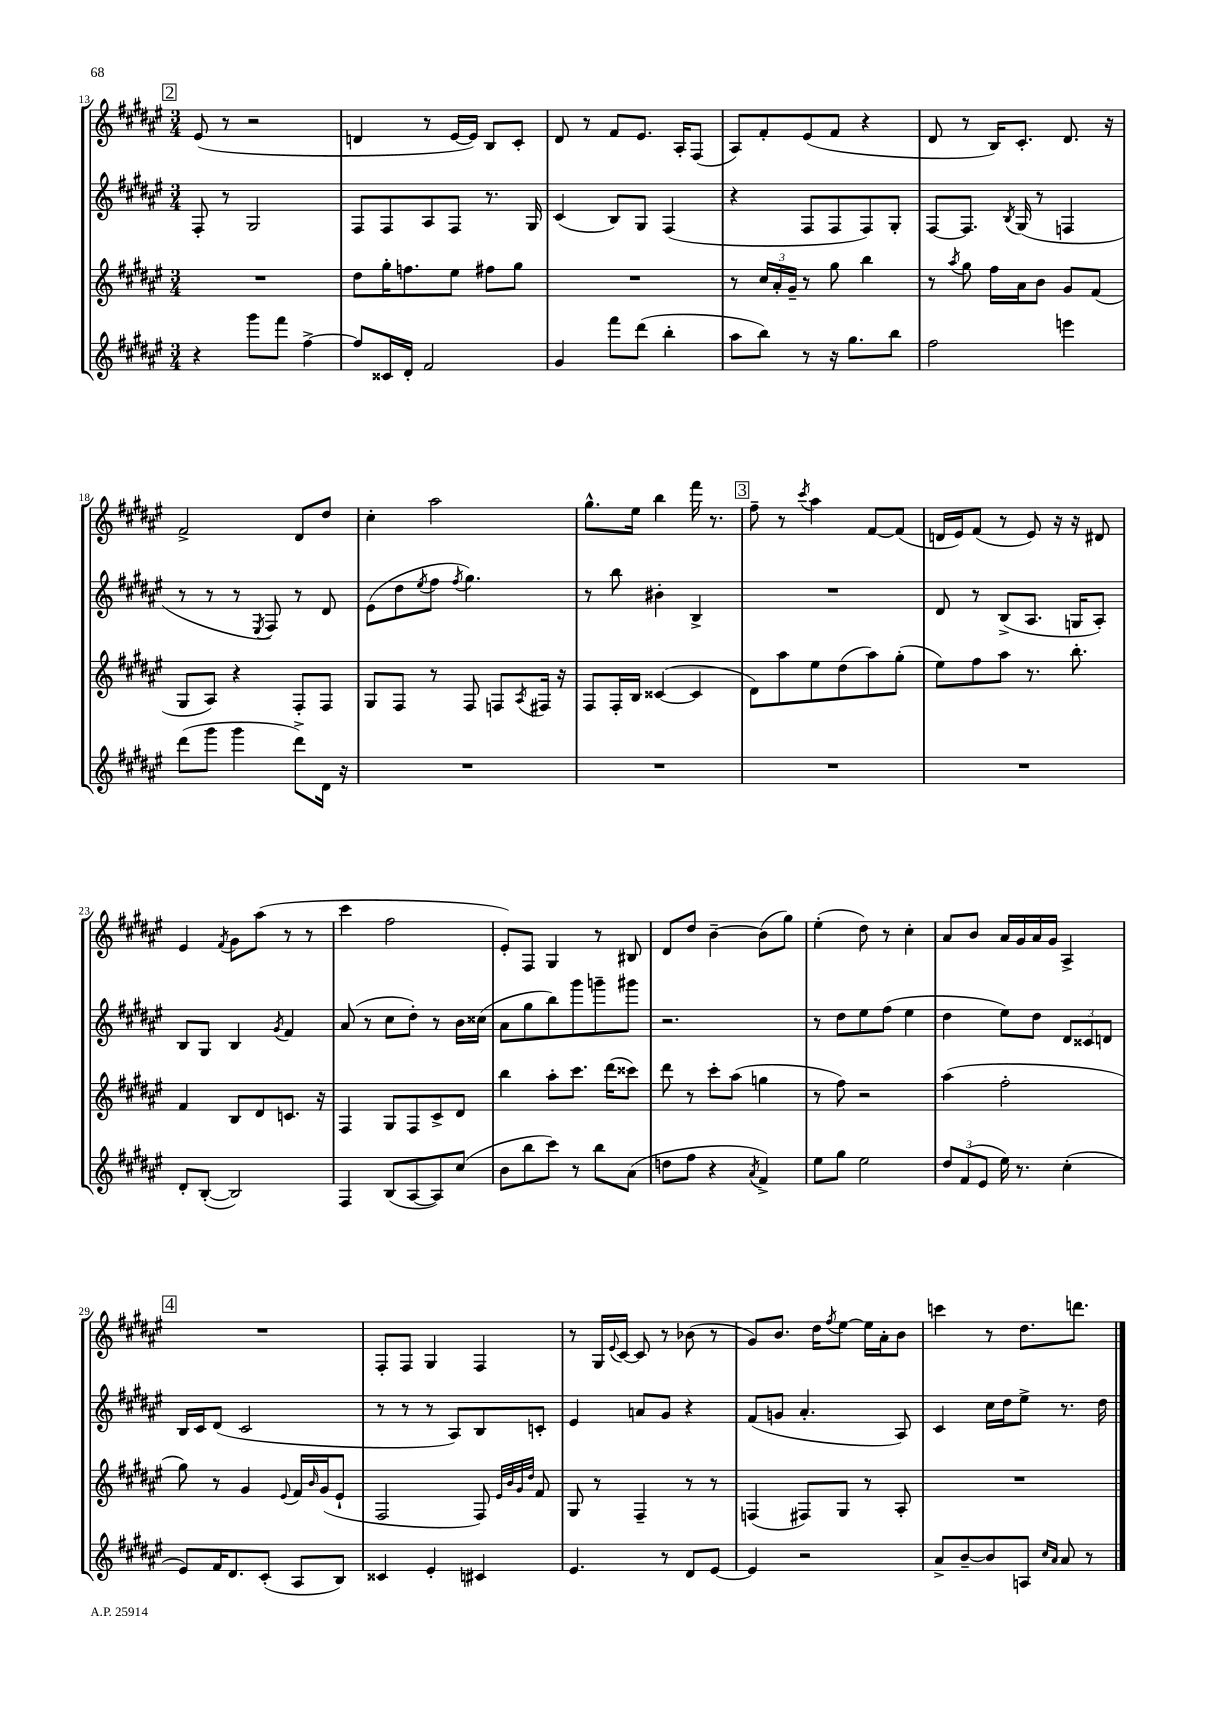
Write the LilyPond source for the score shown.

<<
\new StaffGroup <<
\new Staff = "s0" {
    \clef treble \key fis \major \numericTimeSignature \time 3/4
    \mark \markup { \box "2" } eis'8( r8 r2 |
    d'4 r8 eis'16~ eis'16) b8 cis'8-. |
    dis'8 r8 fis'8 eis'8. ais16-. fis8( |
    ais8) fis'8-. eis'8( fis'8 r4 |
    dis'8 r8 b16) cis'8.-. dis'8. r16 |
    fis'2-> dis'8 dis''8 |
    cis''4-. ais''2 |
    gis''8.-^ eis''16 b''4 fis'''16 r8. |
    \mark \markup { \box "3" } fis''8-- r8 \acciaccatura { cis'''8 } ais''4 fis'8~ fis'8( |
    d'16 eis'16) fis'8( r8 eis'8) r16 r16 dis'8 |
    eis'4 \acciaccatura { fis'8 } gis'8 ais''8( r8 r8 |
    cis'''4 fis''2 |
    eis'8-.) fis8 gis4 r8 bis8 |
    dis'8 dis''8 b'4~-- b'8( gis''8) |
    eis''4-.( dis''8) r8 cis''4-. |
    ais'8 b'8 ais'16 gis'16 ais'16 gis'16 ais4-> |
    \mark \markup { \box "4" } R2. |
    fis8-. fis8 gis4 fis4 |
    r8 gis16 \appoggiatura { eis'8 } cis'16~ cis'8 r8 bes'8( r8 |
    gis'8) b'8. dis''16 \acciaccatura { fis''8 } eis''8~ eis''16 ais'16-. b'8 |
    c'''4 r8 dis''8. d'''8. \bar "|." |
}
\new Staff = "s1" {
    \clef treble \key fis \major \numericTimeSignature \time 3/4
    \mark \markup { \box "2" } fis8-. r8 gis2 |
    fis8 fis8 ais8 fis8 r8. gis16 |
    cis'4( b8) gis8 fis4( |
    r4 fis8 fis8 fis8) gis8-. |
    fis8~ fis8. \acciaccatura { b8 } gis16( r8 f4 |
    r8 r8 r8 \acciaccatura { eis8 } fis8) r8 dis'8 |
    eis'8( dis''8 \acciaccatura { eis''8 } fis''8 \acciaccatura { fis''8 } gis''4.) |
    r8 b''8 bis'4-. b4-> |
    \mark \markup { \box "3" } R2. |
    dis'8 r8 b8->( ais8. g16 ais8-.) |
    b8 gis8 b4 \acciaccatura { gis'8 } fis'4 |
    ais'8( r8 cis''8 dis''8-.) r8 b'16 cisis''16( |
    ais'8 gis''8 b''8) gis'''8 g'''8-- gis'''8 |
    r2. |
    r8 dis''8 eis''8 fis''8( eis''4 |
    dis''4 eis''8) dis''8 \tuplet 3/2 { dis'8 cisis'8 d'8 } |
    \mark \markup { \box "4" } b16 cis'16 dis'8( cis'2 |
    r8 r8 r8 ais8) b8 c'8-. |
    eis'4 a'8 gis'8 r4 |
    fis'8( g'8 ais'4.-. ais8) |
    cis'4 cis''16 dis''16 eis''8-> r8. dis''16 \bar "|." |
}
\new Staff = "s2" {
    \clef treble \key fis \major \numericTimeSignature \time 3/4
    \mark \markup { \box "2" } R2. |
    dis''8 gis''16-. f''8. eis''8 fis''8 gis''8 |
    R2. |
    r8 \tuplet 3/2 { cis''16 ais'16-. gis'16-- } r8 gis''8 b''4 |
    r8 \acciaccatura { ais''8 } gis''8 fis''16 ais'16 b'8 gis'8 fis'8( |
    gis8 ais8) r4 fis8-. fis8 |
    gis8 fis8 r8 fis8 f8 \acciaccatura { ais8 } fis16 r16 |
    fis8 fis16-. b16 cisis'4~( cisis'4 |
    \mark \markup { \box "3" } dis'8) ais''8 eis''8 dis''8( ais''8) gis''8-.( |
    eis''8) fis''8 ais''8 r8. b''8.-. |
    fis'4 b8 dis'8 c'8. r16 |
    fis4 gis8 fis8 cis'8-> dis'8 |
    b''4 ais''8-. cis'''8. dis'''16( cisis'''8) |
    dis'''8 r8 cis'''8-. ais''8( g''4 |
    r8 fis''8) r2 |
    ais''4( fis''2-. |
    \mark \markup { \box "4" } gis''8) r8 gis'4 \appoggiatura { eis'8 } fis'16 \grace { b'16 } gis'16( eis'8-! |
    fis2 fis8) \grace { eis'32 b'32 gis'32 dis''32 } fis'8 |
    gis8 r8 fis4-- r8 r8 |
    f4( fis8) gis8 r8 ais8-. |
    R2. \bar "|." |
}
\new Staff = "s3" {
    \clef treble \key fis \major \numericTimeSignature \time 3/4
    \mark \markup { \box "2" } r4 gis'''8 fis'''8 fis''4~-> |
    fis''8 cisis'16 dis'16-. fis'2 |
    gis'4 fis'''8 dis'''8( b''4-. |
    ais''8 b''8) r8 r16 gis''8. b''8 |
    fis''2 e'''4 |
    dis'''8( gis'''8 gis'''4 dis'''8->) dis'16 r16 |
    R2. |
    R2. |
    \mark \markup { \box "3" } R2. |
    R2. |
    dis'8-. b8~-.( b2) |
    fis4 b8( ais8~ ais8) cis''8( |
    b'8 b''8 cis'''8) r8 b''8 ais'8( |
    d''8 fis''8 r4 \acciaccatura { ais'8 } fis'4->) |
    eis''8 gis''8 eis''2 |
    \tuplet 3/2 { dis''8 fis'8( eis'8 } eis''16) r8. cis''4-.( |
    \mark \markup { \box "4" } eis'8) fis'16 dis'8. cis'8-.( ais8 b8) |
    cisis'4 eis'4-. cis'4 |
    eis'4. r8 dis'8 eis'8~ |
    eis'4 r2 |
    ais'8-> b'8~-- b'8 a8 \grace { cis''16 ais'16 } ais'8 r8 \bar "|." |
}
>>
>>
\layout { \context { \Score currentBarNumber = #13 } }
